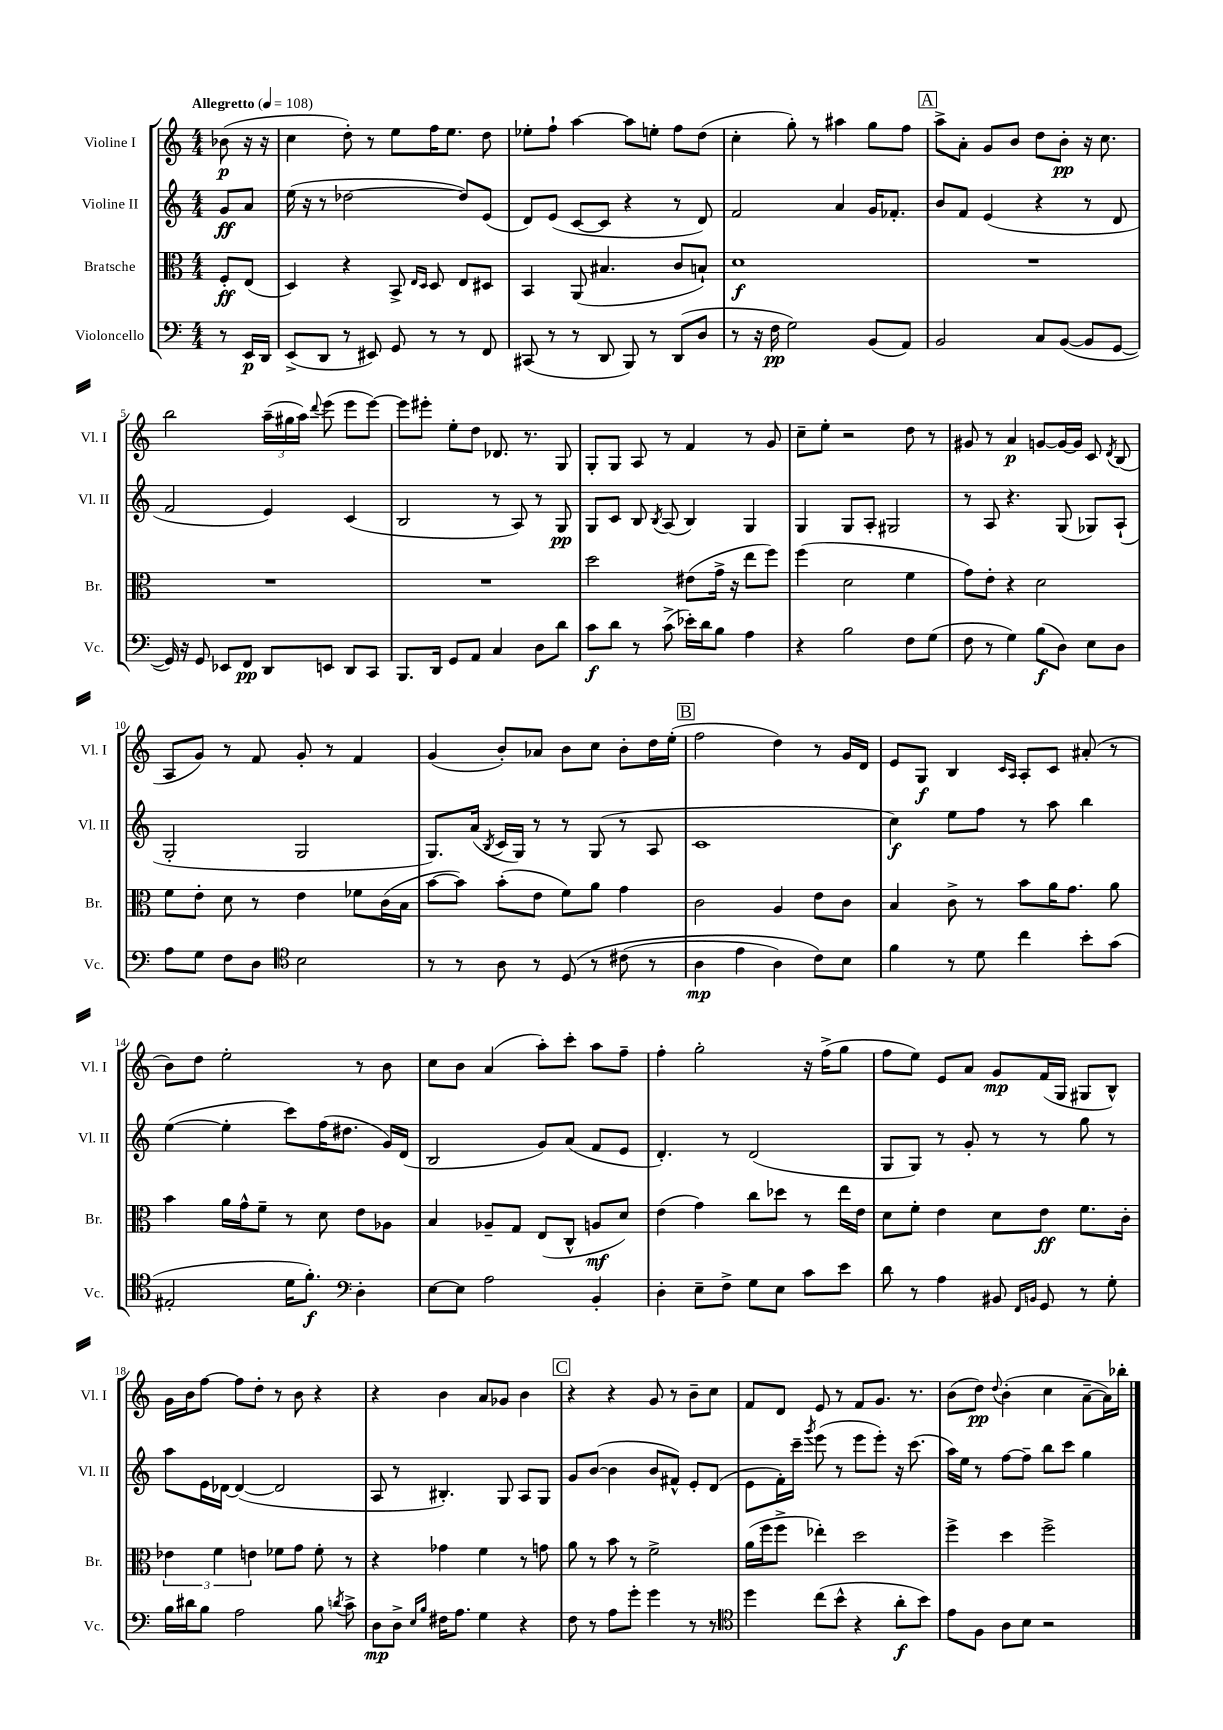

**kern	**kern	**kern	**kern
*staff4	*staff3	*staff2	*staff1
*clefF4	*clefC3	*clefG2	*clefG2
*k[]	*k[]	*k[]	*k[]
*M4/4	*M4/4	*M4/4	*M4/4
*MM108	*MM108	*MM108	*MM108
8r	8F'/L	8g/L	(8b-\
16EE/LL	(8E/J	8a/J	16r
16DD/JJ	.	.	16r
=	=	=	=
(8EE^/L	4D/)	(16ee\	4cc\
.	.	16r	.
8DD/J	.	8r	.
8r	4r	[2dd-\	8dd'\)
8EE#/)	.	.	8r
8GG/	8BB^/	.	8ee\L
.	16qqE/LL	.	.
.	16qqD/JJ	.	.
8r	8D/	.	16ff\K
.	.	.	8.ee\J
8r	8E/L	8dd-/]L)	.
8FF/	8D#/J	(8e/J	8dd\
=	=	=	=
(8CC#/	4BB/	8d/L)	8ee-'\L
8r	.	(8e/J	8ff`\J
8r	(8AA/	[8c/L	[4aa\
8DD/	4.B#/	8c/]J	.
8BBB/)	.	4r	8aa\]L
8r	.	.	8ee'\J
(8DD/L	8c/L	8r	8ff\L
8D/J	8B`/J)	8d/)	(8dd\J
=	=	=	=
8r	1d	2f/	4cc'\
16r	.	.	.
16F\	.	.	.
2G\)	.	.	8gg'\)
.	.	.	8r
.	.	4a/	4aa#\
(8BB/L	.	16g/LK	8gg\L
.	.	8.f-'/J	.
8AA/J)	.	.	8ff\J
=	=	=	=
2BB/	1r	8b/L	8aa^\L
.	.	8f/J	8a'\J
.	.	(4e/	8g/L
.	.	.	8b/J
8C/L	.	4r	8dd\L
([8BB/J	.	.	8b'\J
8BB/]L	.	8r	16r
.	.	.	8.cc\
[8GG/J	.	8d/	.
=	=	=	=
16GG/])	1r	2f/	2bb\
16r	.	.	.
8GG/	.	.	.
8EE-/L	.	.	.
8FF/J	.	.	.
8DD/L	.	4e/)	(24aa~\LL
.	.	.	24gg#\
.	.	.	24aa\JJ)
.	.	.	8qqddd/
8EE/J	.	.	(8eee\
8DD/L	.	(4c/	8eee\L
8CC/J	.	.	[8eee\J)
=	=	=	=
8.BBB/L	1r	2B/	8eee\]L
.	.	.	8eee#'\J
16DD/Jk	.	.	.
8GG/L	.	.	8ee'\L
8AA/J	.	.	8dd\J
4C/	.	8r	8.d-/
.	.	8A/)	.
.	.	.	8.r
8D\L	.	8r	.
8d\J	.	8G/	8G/
=	=	=	=
8c\L	2dd\	8G/L	8G'/L
8d\J	.	8c/J	8G/J
8r	.	8B/	8A/
.	.	8qB/	.
(8c^\	.	(8A/	8r
16e-'\LL)	(8e#\L	4B/)	4f/
16d\J	.	.	.
8B\J	16g^\Jk	.	.
.	16r	.	.
4A\	8ee\L	4G/	8r
.	8ff\J)	.	8g/
=	=	=	=
4r	(4ff\	4G/	8cc~\L
.	.	.	8ee'\J
2B\	2d\	8G/L	2r
.	.	8A'/J	.
.	.	2G#/	.
8F\L	4f\	.	8dd\
(8G\J	.	.	8r
=	=	=	=
8F\	8g\L)	8r	8g#/
8r	8e'\J	8A/	8r
4G\)	4r	4.r	4a/
(8B\L	2d\	.	[8g/L
8D\J)	.	(8G/	16g/_L
.	.	.	16g/]JJ
8E\L	.	8G-/L)	8c/
.	.	.	8qd/
8D\J	.	(8A`/J	(8B/
=	=	=	=
8A\L	8f\L	2G'/	8A/L
8G\J	8e'\J	.	8g/J)
8F\L	8d\	.	8r
8D\J	8r	.	8f/
*clefC4	*	*	*
2B\	4e\	2G/	8g'/
.	.	.	8r
.	8f-\L	.	4f/
.	(16c\L	.	.
.	16B\JJ	.	.
=	=	=	=
8r	[8b\L	8.G/L)	(4g/
8r	8b\]J)	.	.
.	.	(16a/Jk	.
.	.	8qB/	.
8A\	(8b'\L	16c/LL	8b'/L)
.	.	16G/JJ)	.
8r	8e\J	8r	8a-/J
&(8D/	8f\L)	8r	8b\L
8r	8a\J	(8G/	8cc\J
(8c#\	4g\	8r	8b'\L
8r	.	8A/	16dd\L
.	.	.	(16ee'\JJ
=	=	=	=
4A\	2c\	1c	2ff\
4e\	.	.	.
4A\)	4A/	.	4dd\)
8c\L&)	8e\L	.	8r
8B\J	8c\J	.	16g/LL
.	.	.	16d/JJ
=	=	=	=
4f\	4B/	4cc\)	8e/L
.	.	.	8G/J
8r	8c^\	8ee\L	4B/
8d\	8r	8ff\J	.
.	.	.	16qqc/LL
.	.	.	16qqA/JJ
4cc\	8b\L	8r	8A'/L
.	16a\K	8aa\	8c/J
.	8.g\J	.	.
8b'\L	.	4bb\	(8a#'/
(8g\J	8a\	.	8r
=	=	=	=
2E#'/	4b\	([4ee\	8b\L)
.	.	.	8dd\J
.	16a\LL	4ee'\]	2ee'\
.	16g^^\J	.	.
.	8f~\J	.	.
16d\LK	8r	8ccc\L)	.
8.f'\J)	.	.	.
.	8d\	(16ff\K	.
.	.	8.dd#\J	.
*clefF4	*	*	*
4D'\	8e\L	.	8r
.	8A-\J	16g/LL)	8b\
.	.	(16d/JJ	.
=	=	=	=
[8E\L	4B/	2B/	8cc\L
8E\]J	.	.	8b\J
2A\	8A-~/L	.	(4a/
.	8G/J	.	.
.	(8E/L	8g/L)	8aa'\L)
.	8C^^/J	(8a/J	8ccc'\J
4BB'/	8A/L	8f/L	8aa\L
.	8d/J)	8e/J	8ff~\J
=	=	=	=
4D'\	(4e\	4.d'/)	4ff'\
8E~\L	4g\)	.	2gg'\
8F^\J	.	8r	.
8G\L	8cc\L	(2d/	.
8E\J	8dd-\J	.	.
8c\L	8r	.	16r
.	.	.	(16ff^\LK
8e\J	16ee\LL	.	8gg\J
.	16e\JJ	.	.
=	=	=	=
8d\	8d\L	8G/L	8ff\L
8r	8f'\J	8G/J)	8ee\J)
4A\	4e\	8r	8e/L
.	.	8g'/	8a/J
8BB#/	8d\L	8r	8g/L
16qqFF/LL	.	.	.
16qqBB/JJ	.	.	.
8GG/	8e\J	8r	(16f/L
.	.	.	16G/JJ
8r	8.f\L	8gg\	8G#/L
8G'\	.	8r	8B^^/J)
.	16c'\Jk	.	.
=	=	=	=
16B\LL	6e-\	8aa\L	16g\LL
16d#\J	.	.	16b\J
8B\J	.	16e\L	[8ff\J
.	6f\	.	.
.	.	[16d-\JJ	.
2A\	.	(4d-/_	8ff\]L
.	6e\	.	.
.	.	.	8dd'\J
.	8f-\L	2d-/]	8r
.	8g\J	.	8b\
8B\	8f-'\	.	4r
8qd/	.	.	.
8c^\	8r	.	.
=	=	=	=
8D\L	4r	8A/	4r
8D^\J	.	8r	.
16qqE/LL	.	.	.
16qqB/JJ	.	.	.
16F#\LK	4g-\	4.B#'/)	4b\
8.A\J	.	.	.
4G\	4f\	.	8a/L
.	.	8G/	8g-/J
4r	8r	8A/L	4b\
.	8g\	8G/J	.
=	=	=	=
8F\	8a\	8g/L	4r
8r	8r	([8b/J	.
8A\L	8b\	4b\]	4r
8g'\J	8r	.	.
4g\	2f^\	8b/L	8g/
.	.	8f#^^/J)	8r
8r	.	8e'/L	8b~\L
8r	.	(8d/J	8cc\J
=	=	=	=
*clefC4	*	*	*
4dd\	(16a\LL	8e\L	8f/L
.	16ff\J	.	.
.	8ff^\J	16f'\L)	8d/J
.	.	16ccc~\JJ	.
.	.	8qggg/	.
(8cc\L	4ee-'\)	(8eee\	8e/
8b^^\J	.	8r	8r
4r	2dd\	8eee\L	8f/L
.	.	8eee'\J)	8.g/J
8a'\L	.	16r	.
.	.	(8.ccc\	8.r
8b\J)	.	.	.
=	=	=	=
8e\L	4ff^\	16aa\LL)	(8b\L
.	.	16ee\JJ	.
8F\J	.	8r	8dd\J)
.	.	.	8qqdd/
8A\L	4dd\	[8ff\L	(4b'\
8B\J	.	8ff~\]J	.
2r	2ff^\	8bb\L	4cc\
.	.	8ccc\J	.
.	.	4gg\	[8a~\L
.	.	.	16a\]L)
.	.	.	16bb-'\JJ
==	==	==	==
*-	*-	*-	*-
